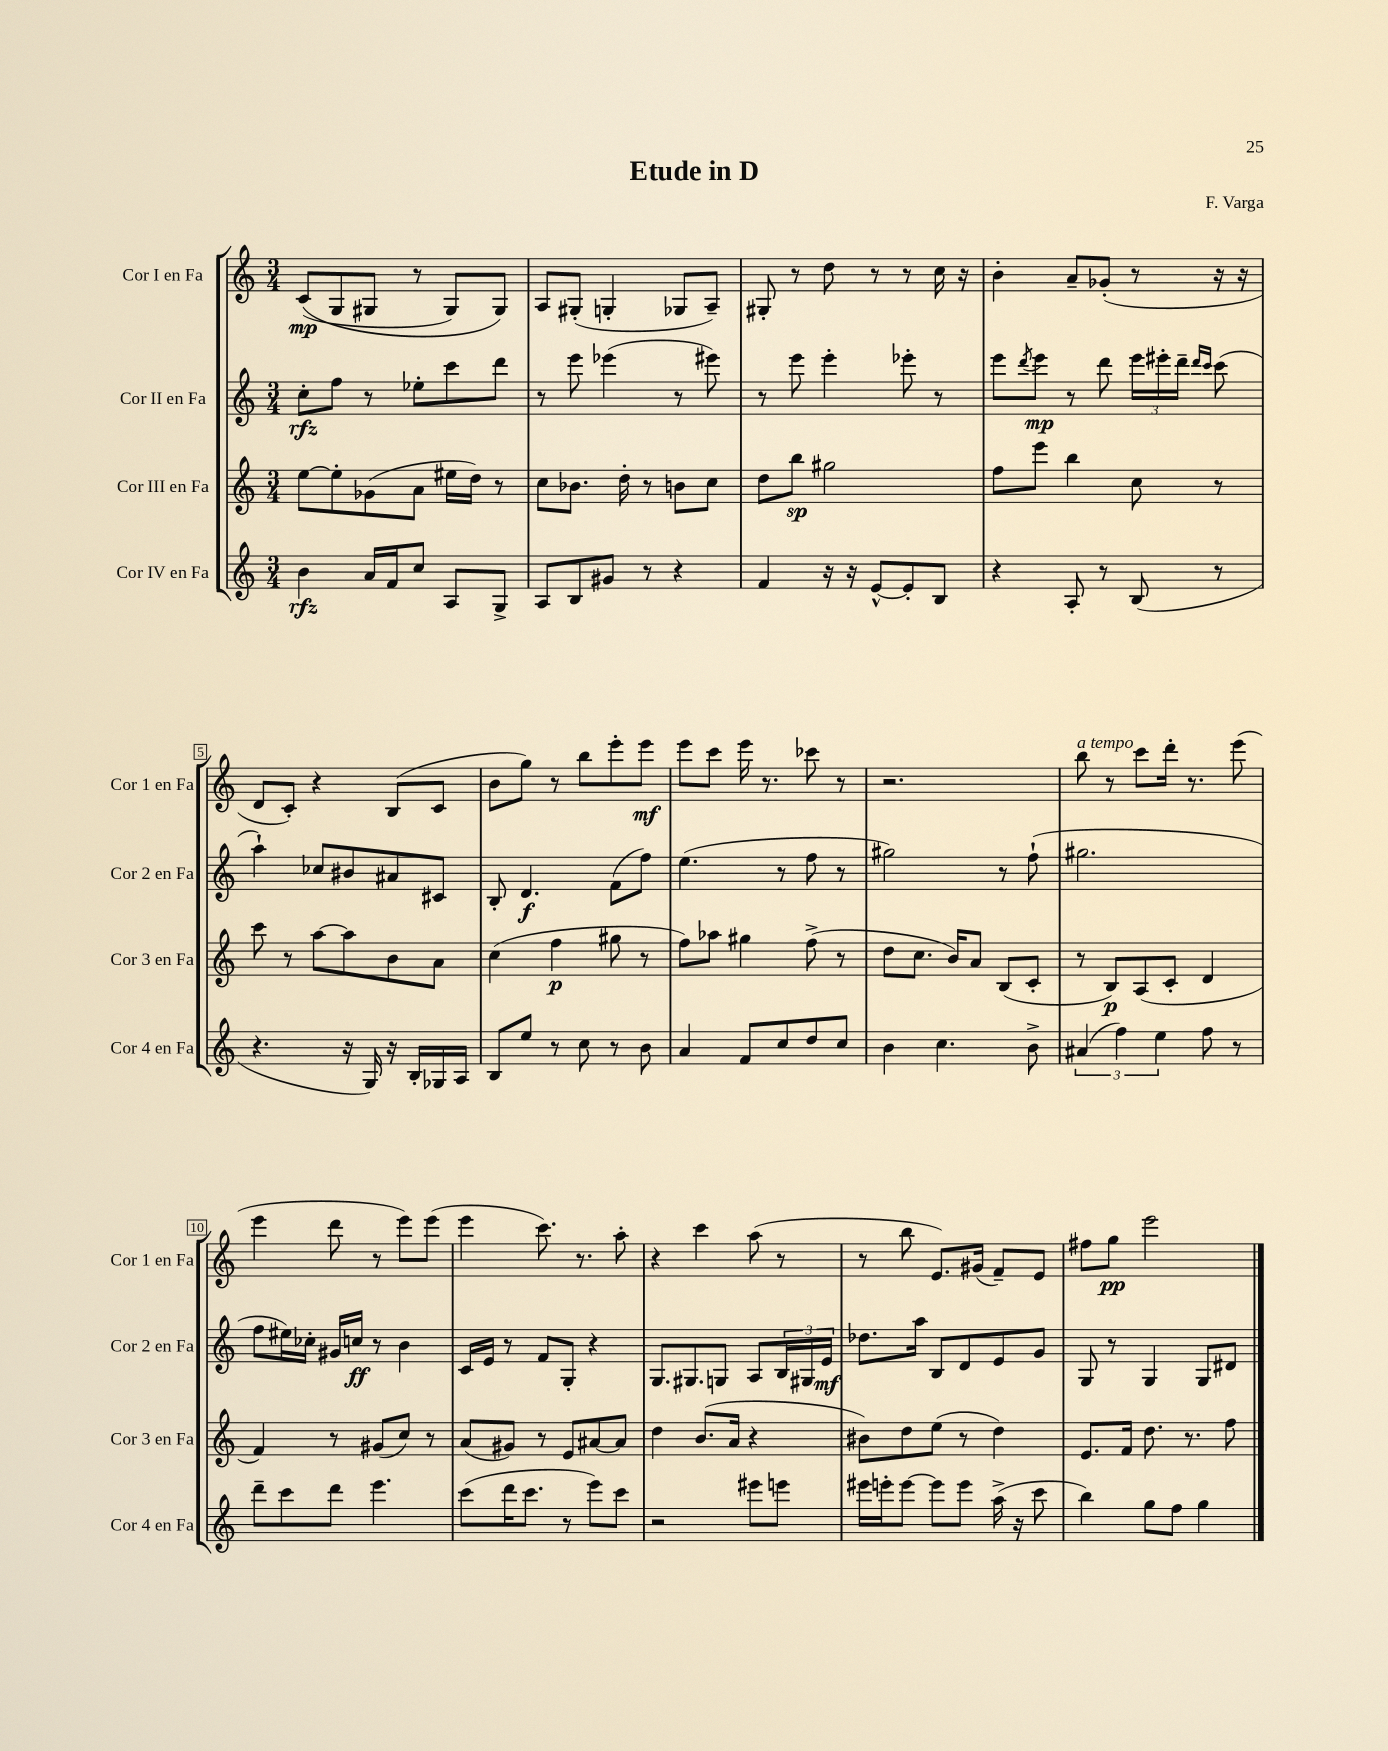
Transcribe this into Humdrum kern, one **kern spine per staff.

**kern	**kern	**kern	**kern
*staff4	*staff3	*staff2	*staff1
*clefG2	*clefG2	*clefG2	*clefG2
*k[]	*k[]	*k[]	*k[]
*M3/4	*M3/4	*M3/4	*M3/4
4b	[8ee	8cc'	&((8c
.	8ee']	8ff	8G
16a	(8g-	8r	8G#
16f	.	.	.
8cc	8a	8ee-'	8r
8A	16ee#	8ccc	8G#)
.	16dd)	.	.
8G^	8r	8ddd	8G#&)
=	=	=	=
8A	8cc	8r	8A
8B	8.b-	8eee	(8G#'
8g#	.	(4eee-	4G'
.	16dd'	.	.
8r	8r	.	.
4r	8b	8r	8G-
.	8cc	8eee#)	8A~)
=	=	=	=
4f	8dd	8r	8G#'
.	8bb	8eee	8r
16r	2gg#	4eee'	8dd
16r	.	.	.
[8e^^	.	.	8r
8e']	.	8eee-'	8r
8B	.	8r	16cc
.	.	.	16r
=	=	=	=
4r	8ff	8eee	4b'
.	.	8qddd	.
.	8eee	8eee	.
8A'	4bb	8r	8a~
8r	.	8ddd	(8g-'
(8B	8cc	24eee	8r
.	.	24eee#'	.
.	.	24ddd~	.
.	.	16qqddd	.
.	.	16qqccc	.
8r	8r	(8ccc	16r
.	.	.	16r
=	=	=	=
4.r	8ccc	4aa`)	8d
.	8r	.	8c')
.	[8aa	8cc-	4r
16r	8aa]	8b#	.
16G)	.	.	.
16r	8b	8a#	(8B
16B'	.	.	.
16G-	8a	8c#	8c
16A	.	.	.
=	=	=	=
8B	(4cc	8B'	8b
8ee	.	4.d	8gg)
8r	4ff	.	8r
8cc	.	.	8bb
8r	8gg#	(8f	8eee'
8b	8r	8ff)	8eee
=	=	=	=
4a	8ff)	(4.ee	8eee
.	8aa-	.	8ccc
8f	4gg#	.	16eee
.	.	.	8.r
8cc	.	8r	.
8dd	(8ff^	8ff	8ccc-
8cc	8r	8r	8r
=	=	=	=
4b	8dd	2gg#)	2.r
.	8.cc	.	.
4.cc	.	.	.
.	16b)	.	.
.	8a	.	.
.	(8B	8r	.
8b^	8c'	(8ff`	.
=	=	=	=
(6a#	8r	2.gg#	8bb
.	8B)	.	8r
6ff)	.	.	.
.	(8A	.	8ccc
6ee	.	.	.
.	8c'	.	16ddd'
.	.	.	8.r
8ff	4d	.	.
8r	.	.	(8eee
=	=	=	=
8ddd~	4f)	8ff	4eee
8ccc	.	16ee#)	.
.	.	16cc-'	.
8ddd	8r	16g#	8ddd
.	.	16cc	.
4.eee	(8g#	8r	8r
.	8cc)	4b	8eee)
.	8r	.	(8eee
=	=	=	=
(8ccc	(8a	16c	4eee
.	.	16e	.
16ddd	8g#)	8r	.
8.ccc	.	.	.
.	8r	8f	8.ccc)
8r	8e	8G'	.
.	.	.	8.r
8eee)	[8a#	4r	.
8ccc	8a#]	.	8aa'
=	=	=	=
2r	4dd	8.G	4r
.	.	8.G#	.
.	(8.b	.	4ccc
.	.	8G	.
.	16a	.	.
8eee#	4r	8A	(8aa
8eee	.	24B	8r
.	.	24G#	.
.	.	24e	.
=	=	=	=
16eee#	8b#)	8.dd-	8r
16eee'	.	.	.
[8eee	8dd	.	8bb
.	.	16aa	.
8eee]	(8ee	8B	8.e)
8eee	8r	8d	.
.	.	.	(16g#
(16aa^	4dd)	8e	8f~)
16r	.	.	.
8ccc	.	8g	8e
=	=	=	=
4bb)	8.e	8G	8ff#
.	.	8r	8gg
.	16f	.	.
8gg	8.dd	4G	2eee
8ff	.	.	.
.	8.r	.	.
4gg	.	8G	.
.	8ff	8d#	.
==	==	==	==
*-	*-	*-	*-
